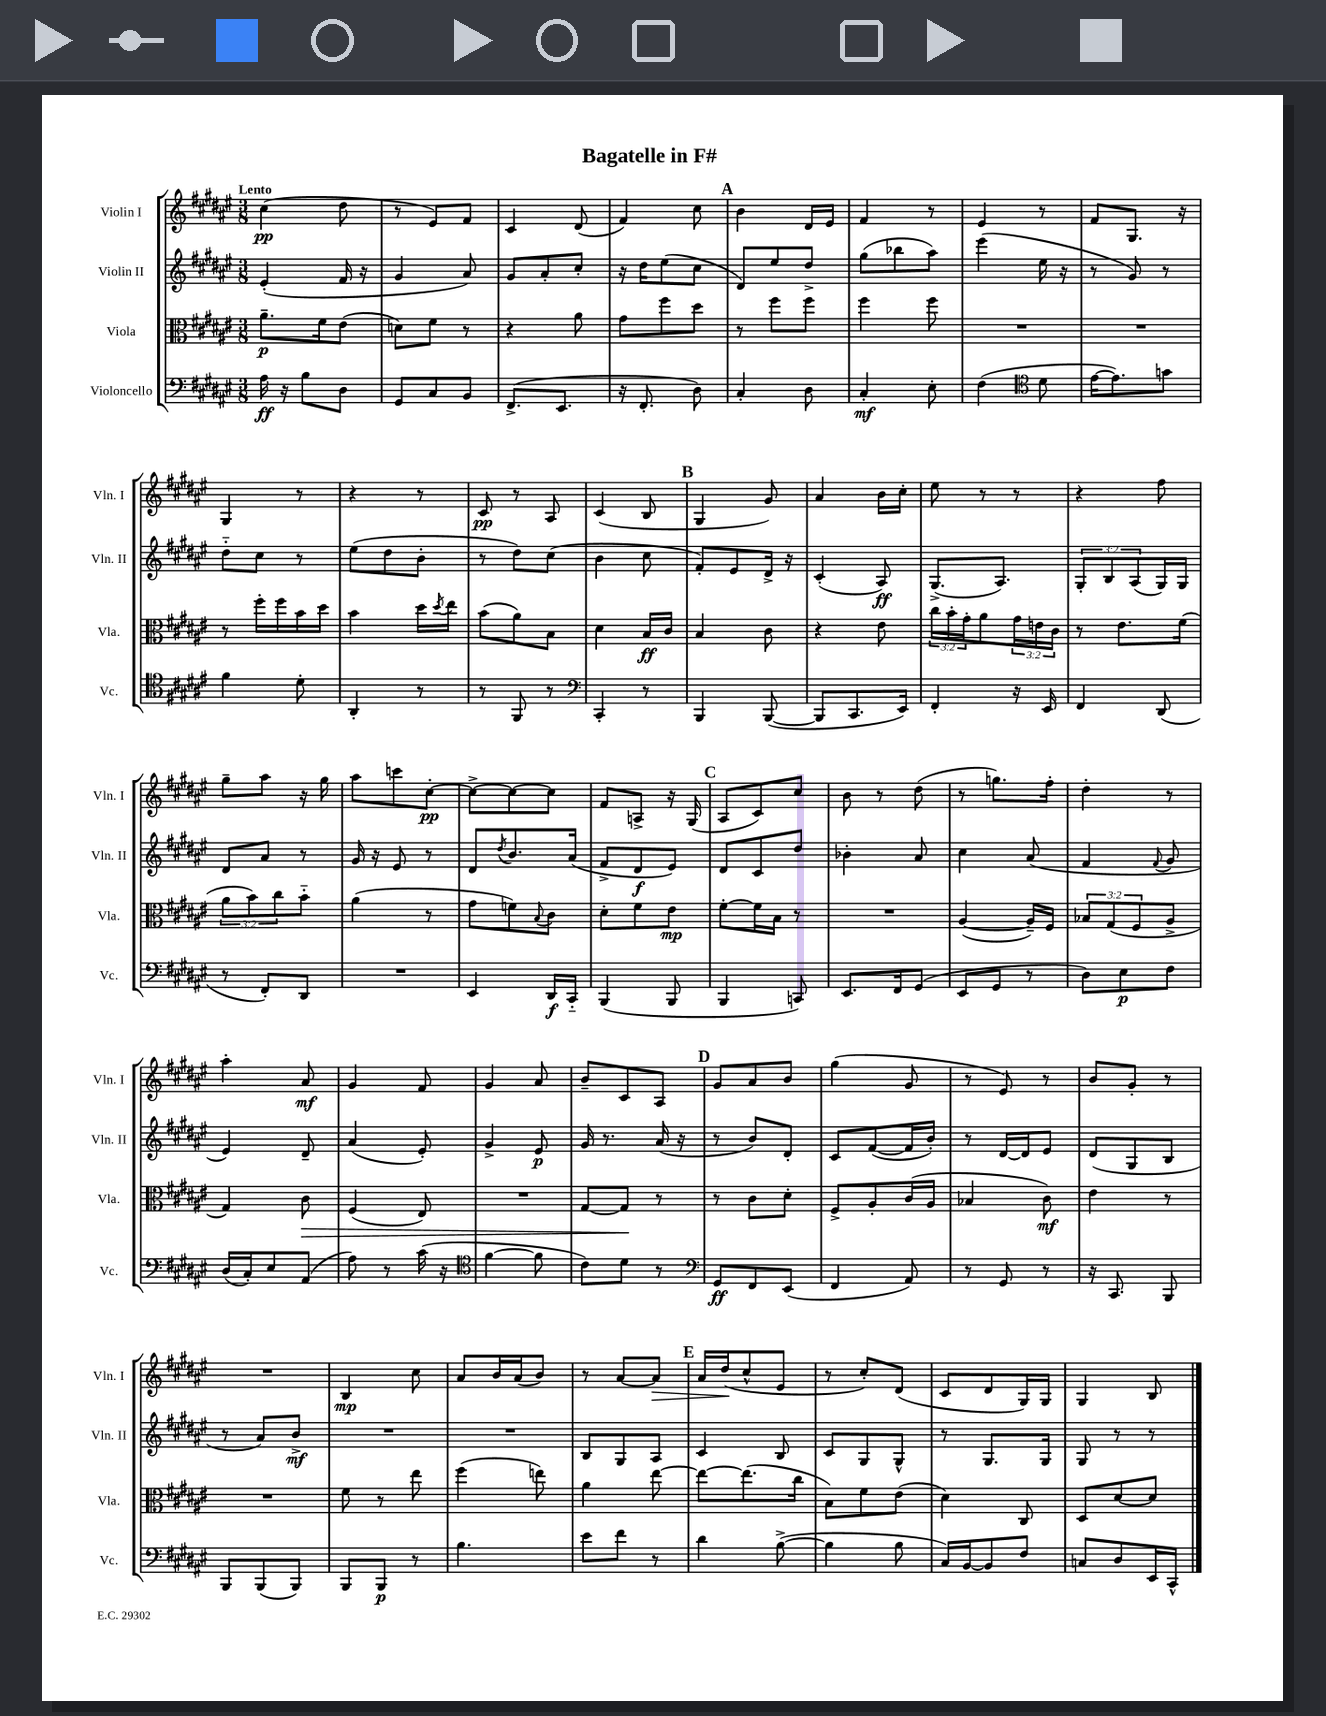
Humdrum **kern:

**kern	**kern	**kern	**kern
*staff4	*staff3	*staff2	*staff1
*clefF4	*clefC3	*clefG2	*clefG2
*k[f#c#g#d#a#e#]	*k[f#c#g#d#a#e#]	*k[f#c#g#d#a#e#]	*k[f#c#g#d#a#e#]
*M3/8	*M3/8	*M3/8	*M3/8
16A#\	8.a#~\L	(4e#'/	(4cc#\
16r	.	.	.
8B\L	.	.	.
.	16f#\k	.	.
8D#\J	(8e#\J	16f#/	8dd#\
.	.	16r	.
=	=	=	=
8GG#/L	8d\L)	4g#/	8r
8C#/	8f#\J	.	8e#/L)
8BB/J	8r	8a#/)	8f#/J
=	=	=	=
(8.FF#^/L	4r	8g#/L	4c#/
.	.	8a#'/	.
8.EE#/J	.	.	.
.	8a#\	8cc#'/J	(8d#/
=	=	=	=
16r	8g#\L	16r	4f#/)
8.FF#'/	.	16dd#\LK	.
.	8ff#\	(8ee#\	.
8D#\)	8dd#\J	8cc#\J	8cc#\
=	=	=	=
4C#'/	8r	8d#/L)	4b\
.	8ff#\L	8ee#/	.
8D#\	8ff#\J	8dd#^/J	16d#/LL
.	.	.	16e#/JJ
=	=	=	=
4C#'/	4ff#\	(8gg#\L	4f#/
.	.	8bb-\	.
8E#'\	8ff#\	8aa#\J)	8r
=	=	=	=
(4F#\	4.r	(4eee#\	4e#/
*clefC4	*	*	*
8d#\	.	16ee#\	8r
.	.	16r	.
=	=	=	=
[16e#\LK	4.r	8r	8f#/L
8.e#\])	.	.	.
.	.	8g#/)	8.G#/J
8g\J	.	8r	.
.	.	.	16r
=	=	=	=
4f#\	8r	8dd#'~\L	4G#/
.	16ff#'\LL	8cc#\J	.
.	16ff#\	.	.
8d#'\	16b\	8r	8r
.	16dd#\JJ	.	.
=	=	=	=
4AA#'/	4b\	(8ee#\L	4r
.	.	8dd#\	.
8r	16dd#\LL	8b'\J	8r
.	8qdd#/	.	.
.	16ee#\JJ	.	.
=	=	=	=
8r	(8b\L	8r	8c#/
8FF#/	8a#\)	8dd#\L)	8r
8r	8B\J	(8cc#\J	8A#/
=	=	=	=
*clefF4	*	*	*
4CC#'/	4d#\	4b\	(4c#/
8r	16B/LL	8cc#\	8B/
.	16c#/JJ	.	.
=	=	=	=
4BBB/	4B/	8f#'/L)	4G#/
.	.	8e#/	.
([8BBB/	8c#\	16d#^/Jk	8g#/)
.	.	16r	.
=	=	=	=
8BBB/]L	4r	(4c#'/	4a#/
8.CC#/	.	.	.
.	8e#\	8A#/)	16b\LL
16EE#/Jk)	.	.	16cc#'\JJ
=	=	=	=
4FF#'/	24cc#\LL	(8.G#^/L	8ee#\
.	24b'\	.	.
.	24g#'\J	.	.
.	8a#\	.	8r
.	.	8.A#/J)	.
16r	24g#\L	.	8r
.	24e\	.	.
16EE#/	.	.	.
.	24c#\JJ	.	.
=	=	=	=
4FF#/	8r	12G#'/L	4r
.	.	12B/	.
.	8.e#\L	.	.
.	.	(12A#/	.
(8DD#/	.	16G#/L)	8ff#\
.	(16f#\Jk	16G#/JJ	.
=	=	=	=
8r	12a#\L	8d#/L	8gg#~\L
.	12b\)	.	.
8FF#'/L)	.	8a#/J	8aa#\J
.	12cc#\	.	.
8DD#/J	8b'~\J	8r	16r
.	.	.	16gg#\
=	=	=	=
4.r	(4a#\	16g#/	8aa#\L
.	.	16r	.
.	.	8e#/	8ccc\
.	8r	8r	[8cc#'\J
=	=	=	=
4EE#/	8g#\L	8d#/L	8cc#^\_L
.	.	8qdd#/	.
.	8f\)	8.b/	8cc#\_
.	8qqB/	.	.
16DD#/LL	8c#\J	.	8cc#\]J
16CC#'~/JJ	.	(16a#/Jk	.
=	=	=	=
(4BBB/	8d#'\L	8f#^/L	8f#/L
.	8f#\	8d#/	8A^/J
8BBB/	8e#\J	8e#/J)	16r
.	.	.	(16G#/
=	=	=	=
4BBB/	[8f#'\L	8d#/L	8A#/L
.	16f#\]L	8c#/	8c#/)
.	16B\JJ	.	.
8CC/)	8r	8dd#/J	8cc#/J
=	=	=	=
8.EE#/L	4.r	4b-'\	8b\
.	.	.	8r
16FF#/k	.	.	.
(8GG#/J	.	8a#/	(8dd#\
=	=	=	=
8EE#/L	([4A#/	4cc#\	8r
8GG#/J	.	.	8.gg\L)
8r	16A#~/]LL)	(8a#/	.
.	16F#/JJ	.	16ff#'\Jk
=	=	=	=
8D#\L)	12B-/L	4f#/	4dd#'\
.	(12G#/	.	.
8E#\	.	.	.
.	12F#/	.	.
.	.	8qqf#/	.
8F#\J	8A#^/J	8g#/	8r
=	=	=	=
(16D#/LL	4G#/)	4e#/)	4aa#'\
16C#'/J)	.	.	.
8E#/	.	.	.
(8AA#/J	8c#\	8d#~/	8a#/
=	=	=	=
8A#\)	(4F#/	(4a#/	4g#/
8r	.	.	.
(16c#\	8E#/)	8e#'/)	8f#/
16r	.	.	.
=	=	=	=
*clefC4	*	*	*
[4f#\	4.r	4g#^/	4g#/
8f#\]	.	8e#/	8a#/
=	=	=	=
8c#\L)	[8G#/L	16g#/	8b~/L
.	.	8.r	.
8d#\J	8G#/]J	.	8c#/
8r	8r	(16a#/	8A#/J
.	.	16r	.
=	=	=	=
*clefF4	*	*	*
8GG#/L	8r	8r	8g#/L
8FF#/	8c#\L	8b/L)	8a#/
(8EE#/J	8d#'\J	8d#'/J	8b/J
=	=	=	=
4FF#/	8F#^/L	8c#/L	(4gg#\
.	8A#'/	([8f#/	.
8AA#/)	(16c#/L	16f#/]L	8g#/
.	16A#/JJ	16b'/JJ)	.
=	=	=	=
8r	4B-/	8r	8r
8GG#/	.	[16d#/LL	8e#/)
.	.	16d#/]J	.
8r	8c#\)	8e#/J	8r
=	=	=	=
16r	4e#\	(8d#/L	8b/L
8.CC#/	.	.	.
.	.	8G#/	8g#'/J
8BBB/	8r	8B/J	8r
=	=	=	=
8BBB/L	4.r	8r	4.r
(8BBB/	.	8a#/L)	.
8BBB/J)	.	8b^/J	.
=	=	=	=
8BBB/L	8f#\	4.r	4B/
8BBB/J	8r	.	.
8r	8ee#\	.	8cc#\
=	=	=	=
4.B\	(4ff#\	4.r	8a#/L
.	.	.	16b/L
.	.	.	(16a#/J
.	8ee\)	.	8b/J)
=	=	=	=
8e#\L	4a#\	8B/L	8r
8f#\J	.	8G#/	[8a#/L
8r	[8ee#\	8A#/J	8a#/]J
=	=	=	=
4d#\	8ee#\_L	4c#/	16a#/LL
.	.	.	(16dd#/J
.	(8.ee#\]	.	8cc#^^/
([8B^\	.	8B/	8e#/J
.	16cc#\Jk	.	.
=	=	=	=
4B\]	8B\L)	8c#/L	8r
.	8f#\	8G#/	8cc#'/L)
8B\	(8e#\J	8G#^^/J	(8d#/J
=	=	=	=
16C#/LL)	4d#\)	8r	8c#/L
[16BB/J	.	.	.
8BB/]	.	8.G#/L	8d#/
8F#/J	8C#/	.	16G#/L)
.	.	16G#/Jk	16G#/JJ
=	=	=	=
8C/L	8D#/L	8G#/	4G#/
8D#/	[8d#/	8r	.
16EE#/L	8d#/]J	8r	8B/
16CC#^^/JJ	.	.	.
==	==	==	==
*-	*-	*-	*-
